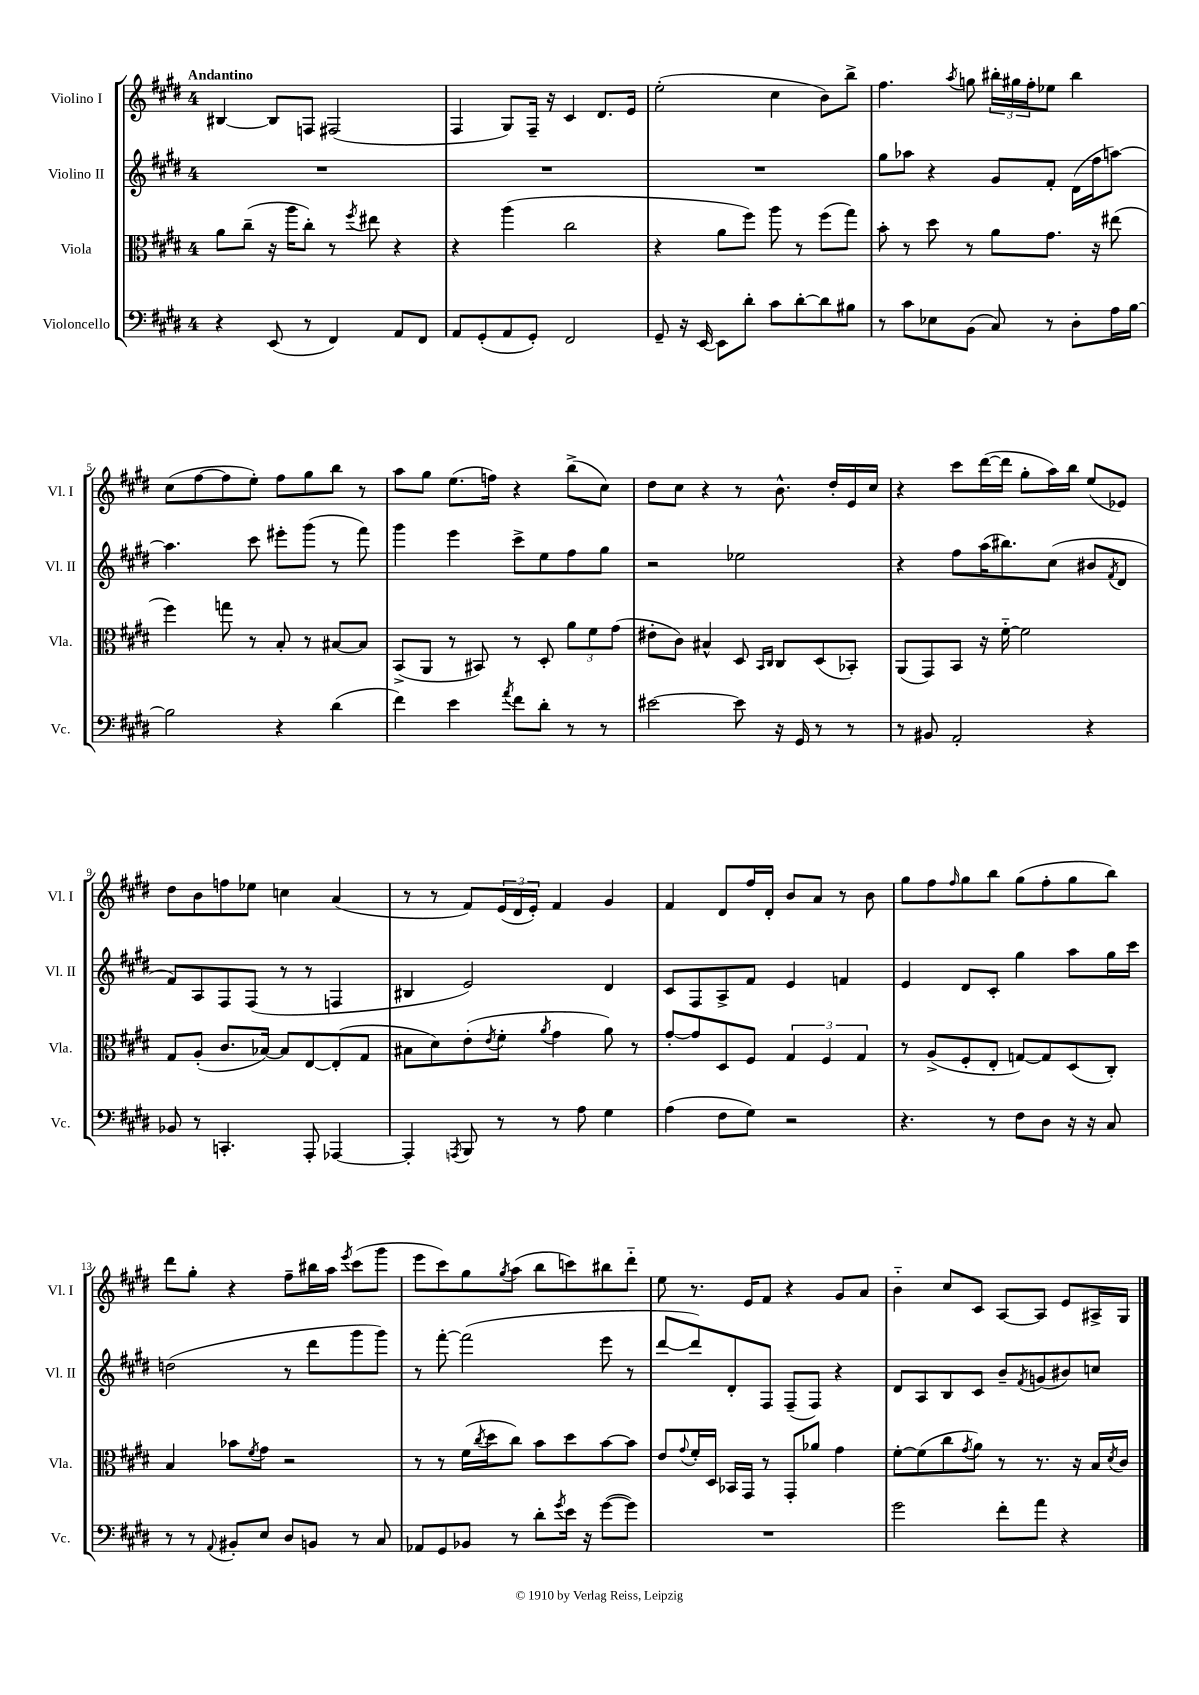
<<
\new StaffGroup <<
\new Staff = "s0" \with { instrumentName = "Violino I" shortInstrumentName = "Vl. I" } {
    \clef treble \key e \major \once \override Staff.TimeSignature.style = #'single-digit \time 4/4 \tempo "Andantino"
    bis4~ bis8 f8 fis2( |
    fis4 gis8) fis16-- r16 cis'4 dis'8. e'16 |
    e''2-.( cis''4 b'8) b''8-> |
    fis''4. \acciaccatura { a''8 } g''8 \tuplet 3/2 { bis''16-. gis''16 fis''16-. } ees''8 bis''4 |
    cis''8( fis''8~ fis''8 e''8-.) fis''8 gis''8 b''8 r8 |
    a''8 gis''8 e''8.( f''16) r4 b''8->( cis''8) |
    dis''8 cis''8 r4 r8 b'8.-^ dis''16-. e'16 cis''16 |
    r4 cis'''8 dis'''16~( dis'''16 gis''8-. a''16) b''16 e''8( ees'8) |
    dis''8 b'8 f''8 ees''8 c''4 a'4( |
    r8 r8 fis'8) \tuplet 3/2 { e'16( dis'16 e'16-.) } fis'4 gis'4 |
    fis'4 dis'8 fis''16 dis'16-. b'8 a'8 r8 b'8 |
    gis''8 fis''8 \grace { fis''16 } gis''8 b''8 gis''8( fis''8-. gis''8 b''8) |
    dis'''8 gis''8-. r4 fis''8-- bis''16 a''16 \acciaccatura { e'''8 } cis'''8( gis'''8 |
    e'''8 cis'''8) gis''8 \acciaccatura { gis''8 } a''8( b''8 c'''8) bis''8 dis'''8-_ |
    e''8 r8. e'16 fis'8 r4 gis'8 a'8 |
    b'4-_ cis''8 cis'8 a8~ a8 e'8 ais16-> gis16 \bar "|." |
}
\new Staff = "s1" \with { instrumentName = "Violino II" shortInstrumentName = "Vl. II" } {
    \clef treble \key e \major \once \override Staff.TimeSignature.style = #'single-digit \time 4/4
    R1 |
    R1 |
    R1 |
    gis''8 aes''8 r4 gis'8 fis'8-. dis'16( fis''16 a''8~) |
    a''4. cis'''8 eis'''8-. gis'''8( r8 fis'''8) |
    gis'''4 e'''4 cis'''8-> e''8 fis''8 gis''8 |
    r2 ees''2 |
    r4 fis''8 a''16( bis''8.) cis''8( bis'8 \acciaccatura { fis'8 } dis'8 |
    fis'8) a8 fis8 fis8( r8 r8 f4 |
    bis4 e'2) dis'4 |
    cis'8 fis8 a8-> fis'8 e'4 f'4 |
    e'4 dis'8 cis'8-. gis''4 a''8 gis''16 cis'''16 |
    d''2( r8 dis'''8 gis'''8 gis'''8) |
    r8 fis'''8~-. fis'''2( e'''8 r8 |
    dis'''8~ dis'''8) dis'8-. fis8 fis8--( fis8) r4 |
    dis'8 a8 b8 cis'8 b'8-- \acciaccatura { fis'8 } g'8( bis'8) c''8 \bar "|." |
}
\new Staff = "s2" \with { instrumentName = "Viola" shortInstrumentName = "Vla." } {
    \clef alto \key e \major \once \override Staff.TimeSignature.style = #'single-digit \time 4/4
    a'8 cis''8--( r16 a''16 cis''8-.) r8 \acciaccatura { fis''8 } eis''8 r4 |
    r4 a''4( cis''2 |
    r4 a'8 fis''8) a''8 r8 fis''8( gis''8) |
    b'8-. r8 dis''8 r8 a'8 gis'8. r16 eis''8( |
    fis''4) g''8 r8 b8-. r8 bis8~ bis8 |
    b,8->( a,8 r8 bis,8) r8 dis8-. \tuplet 3/2 { a'8 fis'8 gis'8( } |
    eis'8-. cis'8) bis4-^ dis8 \grace { b,16 cis16 } cis8 dis8( bes,8-.) |
    a,8( gis,8) b,8 r16 fis'16~-_ fis'2 |
    gis8 a8-.( cis'8. bes16~) bes8 e8~ e8-.( gis8 |
    bis8 dis'8) e'8-.( \acciaccatura { e'8 } fis'8-. \acciaccatura { a'8 } gis'4 a'8) r8 |
    gis'8~-. gis'8 dis8 fis8 \tuplet 3/2 { gis4 fis4 gis4 } |
    r8 a8->( fis8-. e8-. g8~) g8 dis8( cis8-.) |
    b4 bes'8 \acciaccatura { fis'8 } gis'8 r2 |
    r8 r8 fis'16( \acciaccatura { cis''8 } dis''16 cis''8) b'8 dis''8 b'8~ b'8 |
    e'8 \appoggiatura { gis'8 } fis'16-. dis16 bes,16 gis,16 r8 gis,8-. aes'8 gis'4 |
    fis'8~-. fis'8( cis''8 \acciaccatura { gis'8 } a'8) r8 r8. r16 b16 \acciaccatura { dis'8 } cis'16 \bar "|." |
}
\new Staff = "s3" \with { instrumentName = "Violoncello" shortInstrumentName = "Vc." } {
    \clef bass \key e \major \once \override Staff.TimeSignature.style = #'single-digit \time 4/4
    r4 e,8( r8 fis,4) a,8 fis,8 |
    a,8 gis,8-.( a,8 gis,8-.) fis,2 |
    gis,8-- r16 e,16~ e,8 dis'8-. cis'8 dis'8~-. dis'8 bis8 |
    r8 cis'8 ees8 b,8( cis8) r8 dis8-. a16 b16~ |
    b2 r4 dis'4( |
    fis'4) e'4 \acciaccatura { a'8 } fis'8 dis'8-. r8 r8 |
    eis'2~ eis'8 r16 gis,16 r8 r8 |
    r8 bis,8 a,2-. r4 |
    bes,8 r8 c,4.-. a,,8-. aes,,4~ |
    aes,,4-. \acciaccatura { a,,8 } b,,8 r8 r8 a8 gis4 |
    a4( fis8 gis8) r2 |
    r4. r8 fis8 dis8 r16 r16 cis8 |
    r8 r8 \appoggiatura { a,8 } bis,8-. e8 dis8 b,8 r8 cis8 |
    aes,8 gis,8 bes,8 r8 dis'8-. \acciaccatura { gis'8 } e'16 r16 gis'8~( gis'8) |
    R1 |
    gis'2 fis'8-. a'8 r4 \bar "|." |
}
>>
>>
